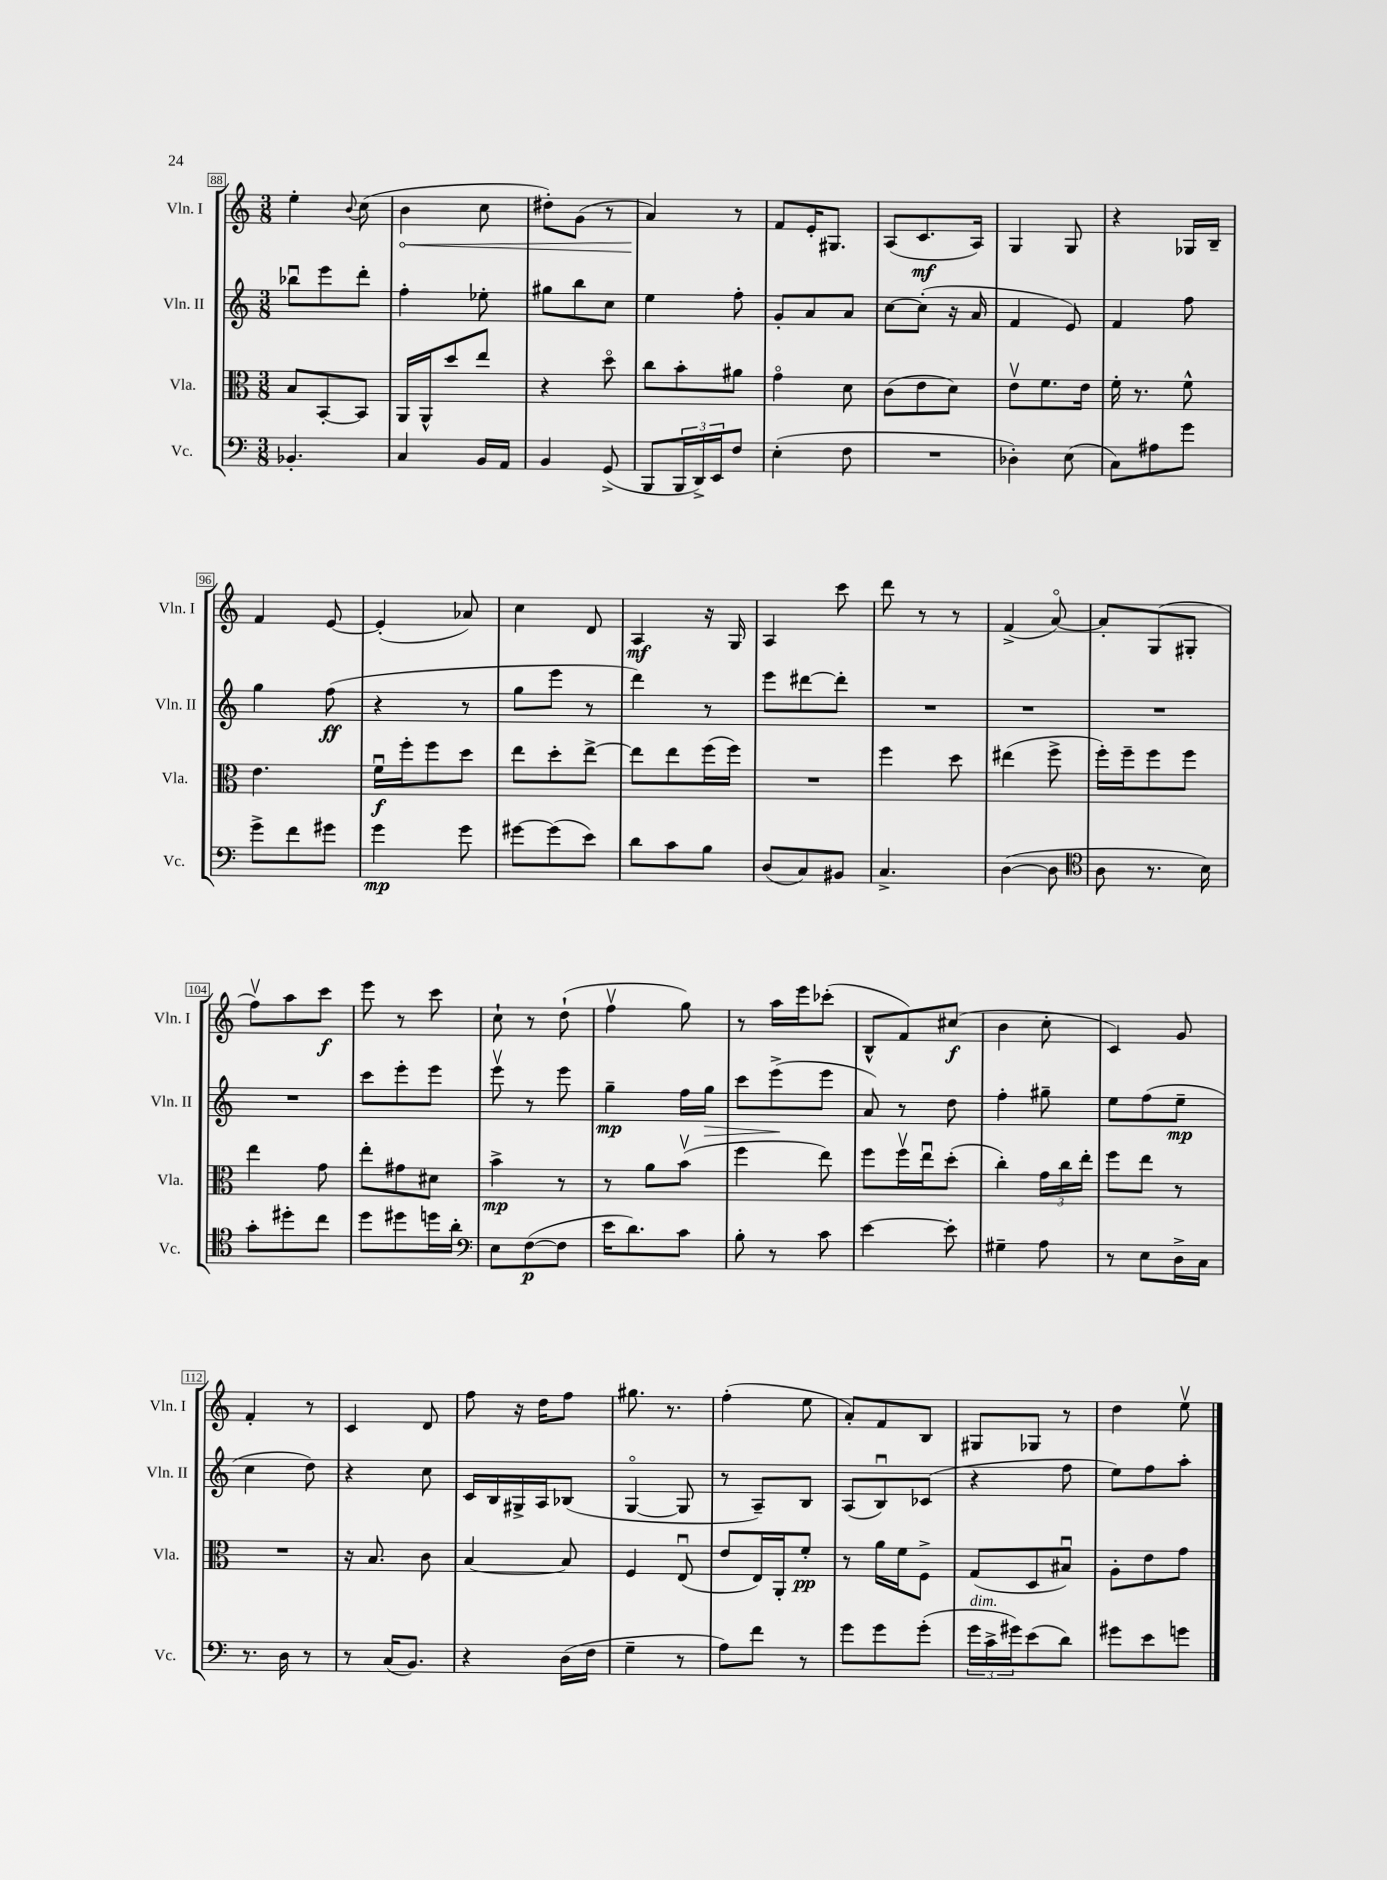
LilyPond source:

<<
\new StaffGroup <<
\new Staff = "s0" \with { instrumentName = "Vln. I" shortInstrumentName = "Vln. I" } {
    \clef treble \key c \major \numericTimeSignature \time 3/8
    e''4-. \appoggiatura { b'8 } c''8( |
    \once \override Hairpin.circled-tip = ##t b'4\< c''8 |
    dis''8-.) g'8( r8 |
    a'4\!) r8 |
    f'8 e'16-. gis8. |
    a8( c'8.\mf a16) |
    g4 g8 |
    r4 ges16 b16-- |
    f'4 e'8~ |
    e'4-.( aes'8) |
    c''4 d'8 |
    a4\mf r16 g16 |
    a4 c'''8 |
    d'''8 r8 r8 |
    f'4->( a'8~\flageolet) |
    a'8-. g8( gis8-. |
    f''8\upbow) a''8 c'''8\f |
    e'''8 r8 c'''8 |
    c''8-! r8 d''8-!( |
    f''4\upbow g''8) |
    r8 a''16 e'''16 ces'''8-.( |
    b8-^ f'8) cis''8\f( |
    b'4 c''8-. |
    c'4) g'8 |
    f'4-. r8 |
    c'4 d'8 |
    f''8 r16 d''16 f''8 |
    gis''8. r8. |
    f''4-.( e''8 |
    a'8-.) f'8 b8 |
    gis8 ges8 r8 |
    d''4 e''8\upbow \bar "|." |
}
\new Staff = "s1" \with { instrumentName = "Vln. II" shortInstrumentName = "Vln. II" } {
    \clef treble \key c \major \numericTimeSignature \time 3/8
    bes''8\downbow e'''8 d'''8-. |
    f''4-. ees''8-. |
    gis''8 b''8 c''8 |
    e''4 f''8-. |
    g'8-. a'8 a'8 |
    c''8~ c''8-.( r16 a'16 |
    f'4 e'8) |
    f'4 f''8 |
    g''4 f''8\ff( |
    r4 r8 |
    g''8 e'''8 r8 |
    d'''4) r8 |
    e'''8 dis'''8~ dis'''8-. |
    R4. |
    R4. |
    R4. |
    R4. |
    c'''8 e'''8-. e'''8 |
    e'''8\upbow r8 e'''8 |
    g''4--\mp f''16 g''16\> |
    c'''8 e'''8->\!( e'''8 |
    a'8) r8 d''8 |
    f''4-. gis''8-- |
    e''8 f''8( e''8--\mp |
    c''4 d''8) |
    r4 c''8 |
    c'16 b16 gis16-> a16 bes8( |
    g4~\flageolet g8 |
    r8 a8--) b8 |
    a8( b8\downbow) ces'8( |
    r4 f''8 |
    e''8) f''8 a''8-. \bar "|." |
}
\new Staff = "s2" \with { instrumentName = "Vla." shortInstrumentName = "Vla." } {
    \clef alto \key c \major \numericTimeSignature \time 3/8
    b8 b,8~-. b,8 |
    a,16 a,16-^ d''8 e''8 |
    r4 d''8\flageolet |
    c''8 b'8-. ais'8 |
    g'4\flageolet d'8 |
    c'8( e'8 d'8) |
    e'8\upbow f'8. e'16 |
    f'16-. r8. f'8-^ |
    e'4. |
    f'16\downbow\f f''16-. f''8 d''8 |
    e''8 d''8-. e''8~-> |
    e''8 e''8 f''16( f''16) |
    R4. |
    f''4 d''8 |
    eis''4( f''8-> |
    f''16-.) f''16-- f''8 f''8 |
    e''4 g'8 |
    e''8-. gis'8 dis'8 |
    b'4->\mp r8 |
    r8 a'8 b'8\upbow( |
    f''4 e''8) |
    f''8 f''16\upbow e''16\downbow d''8-.( |
    c''4-.) \tuplet 3/2 { g'16 c''16 e''16-. } |
    f''8 e''8 r8 |
    R4. |
    r16 b8. c'8 |
    b4~ b8 |
    f4 e8\downbow( |
    e'8 e16) a,16-. f'8-.\pp |
    r8 a'16 f'16 f8-> |
    g8( d8 bis8\downbow) |
    a8-. e'8 g'8 \bar "|." |
}
\new Staff = "s3" \with { instrumentName = "Vc." shortInstrumentName = "Vc." } {
    \clef bass \key c \major \numericTimeSignature \time 3/8
    bes,4.-. |
    c4 b,16 a,16 |
    b,4 g,8->( |
    b,,8 \tuplet 3/2 { b,,16 d,16->) e,16 } f8 |
    e4-.( f8 |
    R4. |
    des4-.) e8( |
    c8) ais8 g'8 |
    g'8-> f'8 gis'8 |
    g'4\mp g'8 |
    gis'8~ gis'8( e'8) |
    d'8 c'8 b8 |
    d8( c8) bis,8 |
    c4.-> |
    d4~( d8 |
    \clef tenor a8 r8. b16) |
    g'8-. dis''8-. c''8 |
    d''8 dis''8 d''16 a'16-. |
    \clef bass e8 f8~\p( f8 |
    e'16 d'8.) c'8 |
    b8-. r8 c'8 |
    e'4~ e'8-. |
    gis4-- a8 |
    r8 e8 d16-> c16 |
    r8. d16 r8 |
    r8 c16( b,8.) |
    r4 d16( f16 |
    g4-- r8 |
    a8) f'8 r8 |
    g'8 g'8 g'8-.( |
    \tuplet 3/2 { g'16^\markup { \italic "dim." } c'16-> gis'16) } e'8( d'8) |
    gis'8 e'8 g'8 \bar "|." |
}
>>
>>
\layout { \context { \Score currentBarNumber = #88 \override BarNumber.stencil = #(make-stencil-boxer 0.1 0.3 ly:text-interface::print) } }
